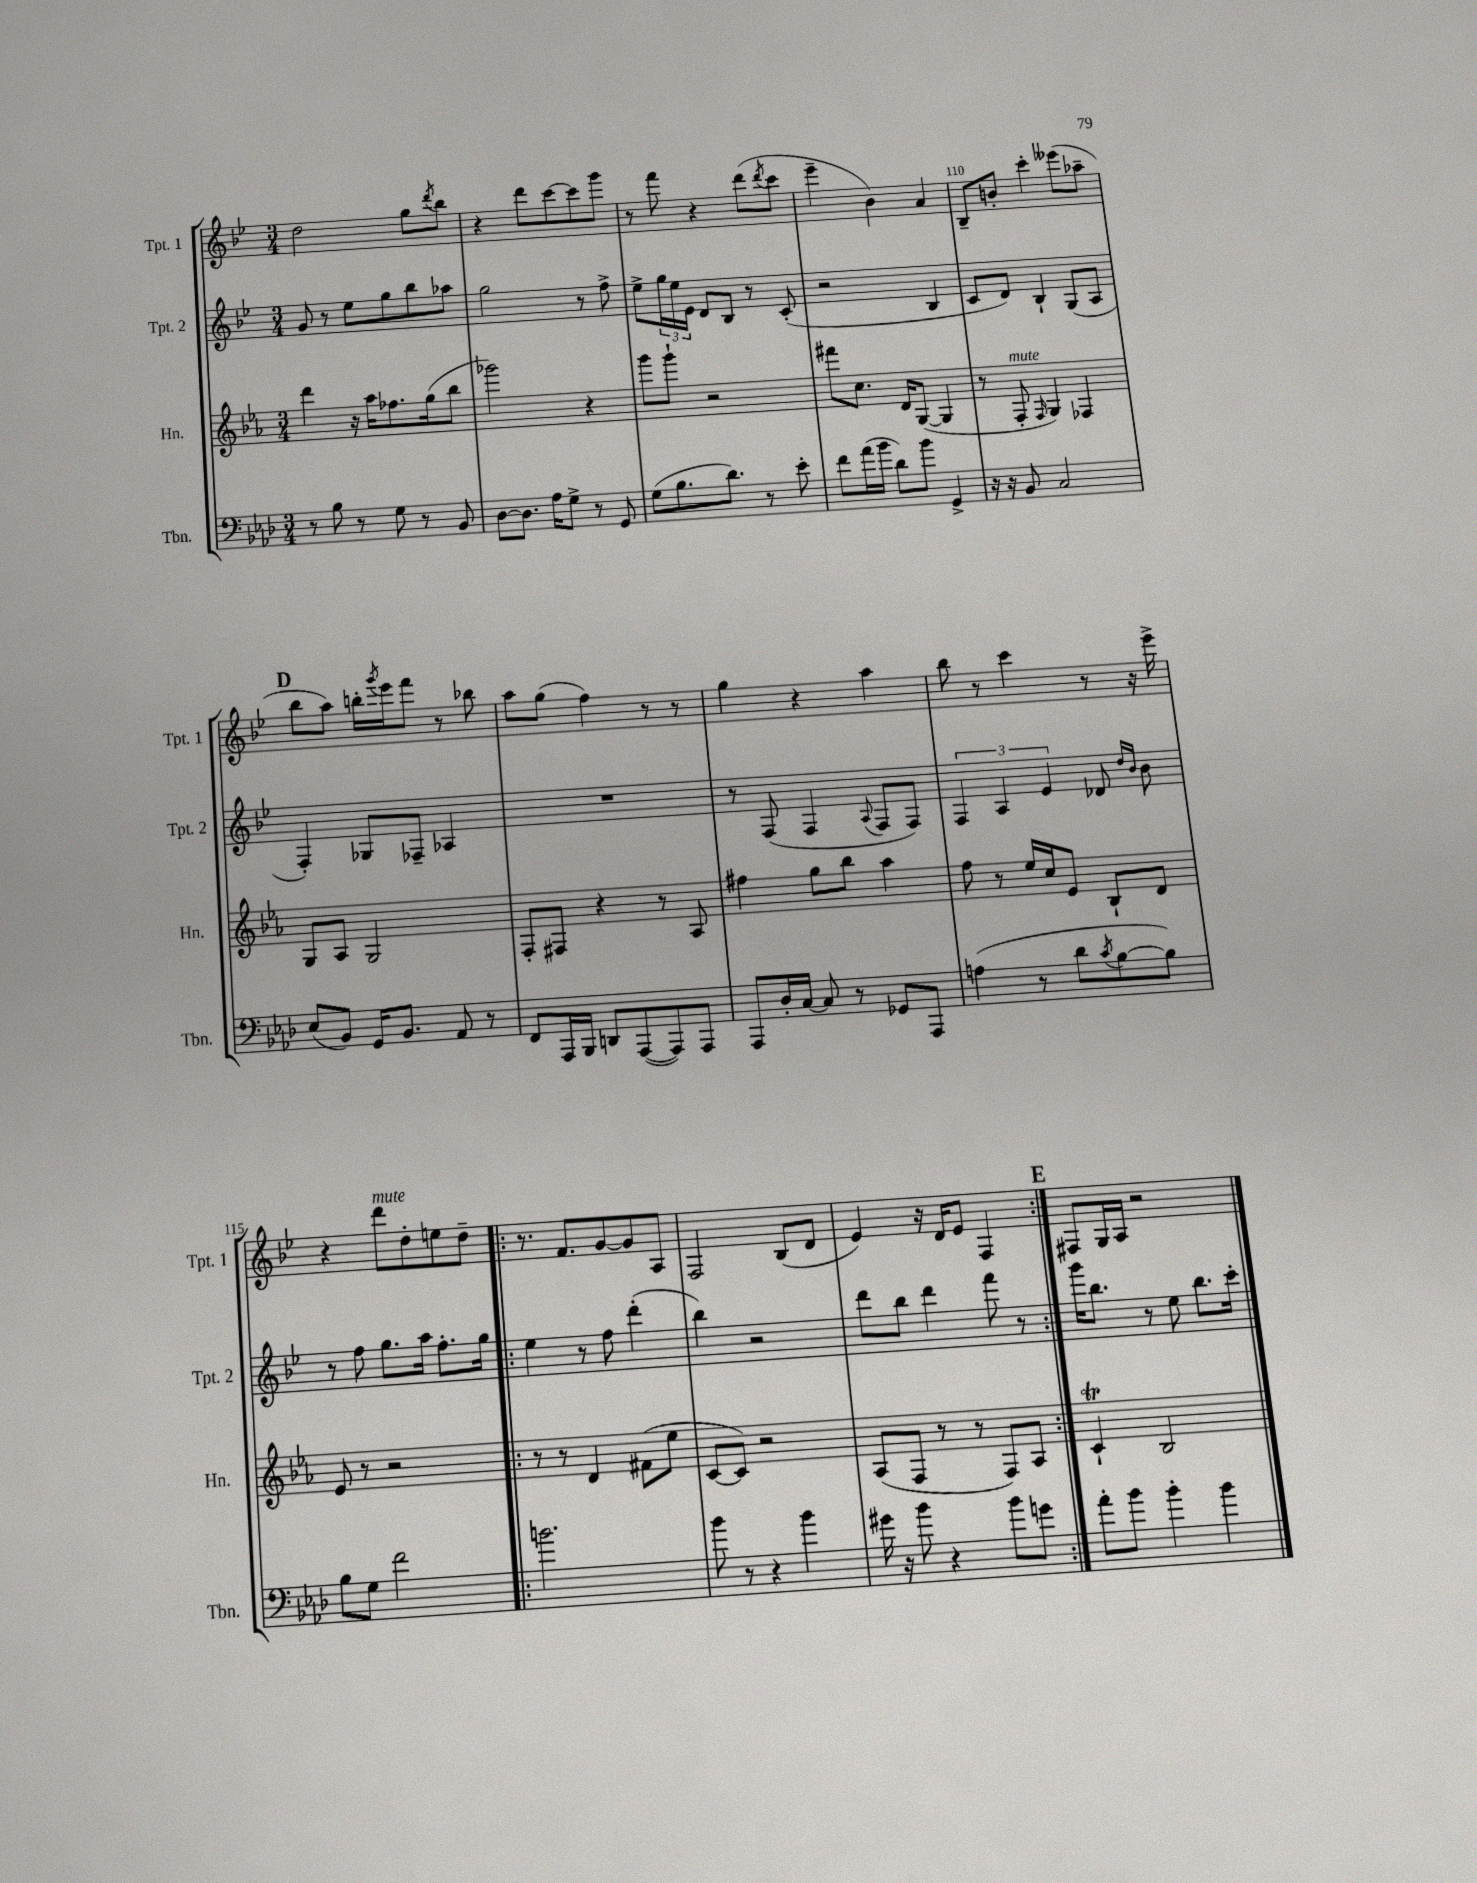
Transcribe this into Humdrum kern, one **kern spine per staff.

**kern	**kern	**kern	**kern
*staff4	*staff3	*staff2	*staff1
*clefF4	*clefG2	*clefG2	*clefG2
*k[b-e-a-d-]	*k[b-e-a-]	*k[b-e-]	*k[b-e-]
*M3/4	*M3/4	*M3/4	*M3/4
8r	4ddd\	8g/	2dd\
8B-\	.	8r	.
8r	16r	8ee-\L	.
.	16aa-\LK	.	.
8G\	8.ff-\	8gg\	.
8r	.	8bb-\	8gg\L
.	(16gg\k	.	.
.	.	.	8qddd/
8BB-/	8bb-\J	8aa-\J	8bb-\J
=	=	=	=
[8D-\L	2ggg-\)	2gg\	4r
8.D-\]J	.	.	.
.	.	.	8ddd\L
16A-\LK	.	.	.
8G^\J	.	.	[8ccc\
8r	4r	8r	8ccc\]
8GG/	.	8ff^\	8ggg\J
=	=	=	=
(8G\L	8ggg\L	8ee-^\L	8r
8.B-\	8ggg`\J	24gg\L	8fff\
.	.	24ee-\	.
.	.	24e-\JJ	.
.	2r	8d/L	4r
8.d-\J)	.	.	.
.	.	8B-/J	.
8r	.	8r	(8ddd\L
.	.	.	8qddd/
8e-'\	.	(8c'/	8ccc\J
=	=	=	=
8f\L	8fff#\L	2r	4eee-~\
(16a-\L	8.cc\J	.	.
16b-\JJ	.	.	.
8d-\L)	.	.	4b-\)
.	16d/LK	.	.
8b-\J	([8G/J	.	.
4GG^/	4G/]	4B-/	4a/
=	=	=	=
16r	8r	8c/L	8B-~/L
16r	.	.	.
8BB-/	8F'/	8d/J)	8b'/J
.	16qqF/	.	.
2C/	4G/)	4B-`/	4ccc'\
.	4F-/	(8G/L	(8eee--\L
.	.	8A/J	8aa-~\J
=	=	=	=
(8E-/L	8G/L	4F'/)	8bb-\L
8BB-/J)	8A-/J	.	8aa\J)
16GG/LK	2G/	8G-/L	16bb'\LL
.	.	.	8qggg/
8.BB-/J	.	.	16eee-\J
.	.	8F-~/J	8fff\J
8AA-/	.	4A-/	8r
8r	.	.	8bb-\
=	=	=	=
8FF/L	8F'/L	2.r	8aa\L
16AAA-/L	8F#/J	.	(8gg\J
16BBB-/JJ	.	.	.
8DD/L	4r	.	4ff\)
([8AAA-/	.	.	.
8AAA-/])	8r	.	8r
8AAA-/J	8A-/	.	8r
=	=	=	=
8AAA-/L	4ff#\	8r	4gg\
16D-'/L	.	(8F/	.
[16C/JJ	.	.	.
8C/]	8gg\L	4F/	4r
8r	8bb-\J	.	.
.	.	8qqA/	.
8GG-/L	4aa-\	8F/L	4aa\
8AAA-/J	.	8F/J)	.
=	=	=	=
(4A\	8ff\	6F/	8bb-\
.	8r	.	8r
.	.	6A/	.
8r	16ee-/LL	.	4ccc\
.	16cc/J	.	.
.	.	6e-/	.
8d-\L	8e-/J	.	.
8qc/	.	.	.
[8B-\	8B-`/L	8d-/	8r
.	.	16qqdd/LL	.
.	.	16qqb-/JJ	.
8B-\]J)	8d/J	8b-\	16r
.	.	.	16eee-^\
=	=	=	=
8B-\L	8e-/	8r	4r
8G\J	8r	8ff\	.
2f\	2r	8.gg\L	8ddd\L
.	.	.	8dd'\
.	.	16aa\Jk	.
.	.	8.ff'\L	8ee\
.	.	.	8dd~\J
.	.	16gg\Jk	.
=!|:	=!|:	=!|:	=!|:
2.b\	8r	4ee-\	8.r
.	8r	.	.
.	.	.	8.f/L
.	4d/	8r	.
.	.	8ff\	[8g/
.	(8f#\L	(4ddd'\	8g/]
.	8ee-\J	.	8A/J
=	=	=	=
8b-\	[8c/L	4bb-\)	2F/
8r	8c/]J)	.	.
4r	2r	2r	.
4b-\	.	.	(8B-/L
.	.	.	8d/J
=	=	=	=
16g#\	(8A-/L	8ddd\L	4e-/)
16r	.	.	.
8b-\	8F/J	8bb-\J	.
4r	8r	4ddd\	16r
.	.	.	16d/LK
.	8r	.	8e-/J
8b-\L	8F/L)	8fff\	4F/
8g\J	8A-/J	8r	.
=:|!	=:|!	=:|!	=:|!
8a-'\L	4c`/	16ggg\LK	8F#/L
.	.	8.bb-\J	.
8b-\J	.	.	16G/L
.	.	.	16A/JJ
4b-'\	2B-/	8r	2r
.	.	8ee-\	.
4b-\	.	8.bb-\L	.
.	.	16ccc'\Jk	.
==	==	==	==
*-	*-	*-	*-
